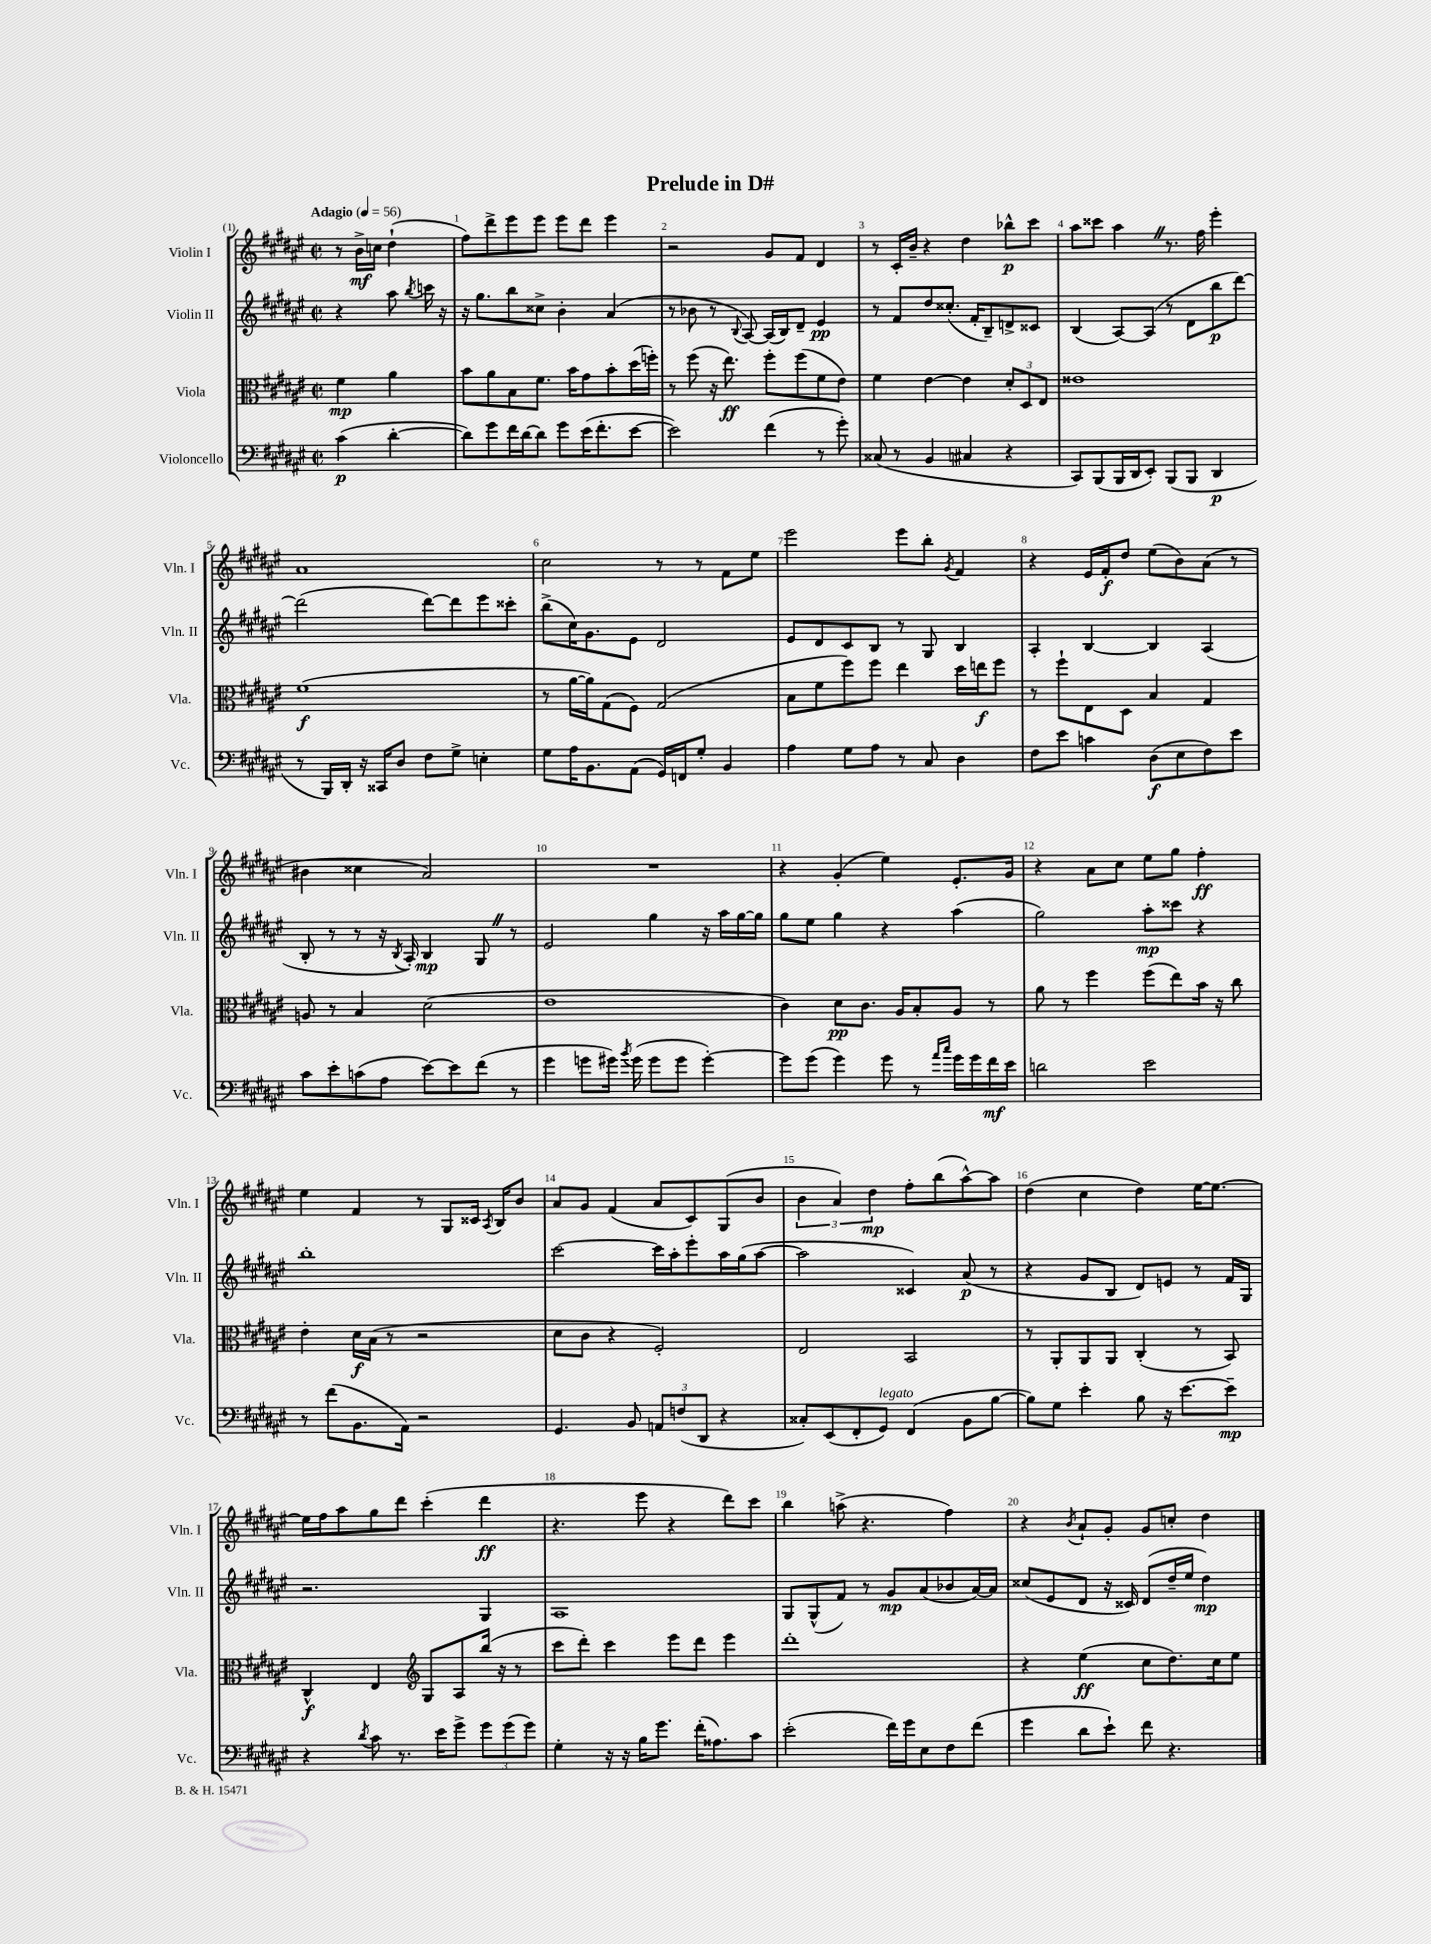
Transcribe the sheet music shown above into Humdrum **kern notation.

**kern	**dynam	**kern	**dynam	**kern	**dynam	**kern	**dynam
*part4	*part4	*part3	*part3	*part2	*part2	*part1	*part1
*staff4	*staff4	*staff3	*staff3	*staff2	*staff2	*staff1	*staff1
*I"Violoncello	*	*I"Viola	*	*I"Violin II	*	*I"Violin I	*
*I'Vc.	*	*I'Vla.	*	*I'Vln. II	*	*I'Vln. I	*
*clefF4	*	*clefC3	*	*clefG2	*	*clefG2	*
*k[f#c#g#d#a#e#]	*	*k[f#c#g#d#a#e#]	*	*k[f#c#g#d#a#e#]	*	*k[f#c#g#d#a#e#]	*
*M2/2	*	*M2/2	*	*M2/2	*	*M2/2	*
*met(c|)	*	*met(c|)	*	*met(c|)	*	*met(c|)	*
*MM56	*	*MM56	*	*MM56	*	*MM56	*
=	=	=	=	=	=	=	=
!	!	!	!	!	!	!LO:TX:a:B:t=Adagio	!
(4c#\	p	4f#\	mp	4r	.	8r	.
.	.	.	.	.	.	16b^\LL	mf
.	.	.	.	.	.	16ccn\JJ	.
[4d#'\	.	4a#\	.	8aa#\	.	(4dd#`\	.
.	.	.	.	8qbb/	.	.	.
.	.	.	.	16cccn\	.	.	.
.	.	.	.	16r	.	.	.
=1	=1	=1	=1	=1	=1	=1	=1
8d#\L])	.	8b\L	.	16r	.	8ff#\L)	.
.	.	.	.	8.gg#\L	.	.	.
8g#\	.	8a#\	.	.	.	8ddd#^\	.
16f#\L	.	8B\	.	8bb\	.	8eee#\	.
[16d#\J	.	.	.	.	.	.	.
8d#\J]	.	8.f#\J	.	8cc##X^\J	.	8eee#\J	.
8g#\L	.	.	.	4b'\	.	8eee#\L	.
.	.	16b\KL	.	.	.	.	.
(16e#\K	.	8g#\	.	.	.	8ddd#\J	.
8.f#'\	.	.	.	.	.	.	.
.	.	8b'\	.	(4a#/	.	4eee#\	.
[8e#\J	.	(16dd#\L	.	.	.	.	.
.	.	16ffn'\JJ)	.	.	.	.	.
=2	=2	=2	=2	=2	=2	=2	=2
2e#\])	.	8r	.	8r	.	2r	.
.	.	(8ff#\	.	8b-X\	.	.	.
.	.	16r	.	8r	.	.	.
.	.	8.ee#\)	ff	.	.	.	.
.	.	.	.	8qqB/	.	.	.
.	.	.	.	[8A#/)	.	.	.
(4f#\	.	8ff#'\L	.	(16A#/LL]	.	8g#/L	.
.	.	.	.	16B/J)	.	.	.
.	.	(8ff#\	.	8d#~/J	.	8f#/J	.
8r	.	8f#\	.	4e#/	pp	4d#/	.
8g#'\)	.	8e#\J)	.	.	.	.	.
=3	=3	=3	=3	=3	=3	=3	=3
(8C##X/	.	4f#\	.	8r	.	8r	.
8r	.	.	.	8f#/L	.	16c#'/LL	.
.	.	.	.	.	.	16b~/JJ	.
4BB/	.	[4e#\	.	8dd#/	.	4r	.
.	.	.	.	(8.cc##X'/J	.	.	.
4C#X/	.	4e#\]	.	.	.	4dd#\	.
.	.	.	.	16f#'/KL	.	.	.
.	.	.	.	8B~/)	.	.	.
4r	.	12d#'/L	.	8dn^/	.	8bb-X^^\L	p
.	.	12D#/	.	.	.	.	.
.	.	.	.	8c##X/J	.	8ccc#\J	.
.	.	12E#/J	.	.	.	.	.
=4	=4	=4	=4	=4	=4	=4	=4
8CC#/L)	.	1e##X	.	(4B/	.	8aa#\L	.
(8BBB/	.	.	.	.	.	8ccc##X\J	.
16BBB/L	.	.	.	[8A#/L)	.	4aa#Z\	.
16DD#/J	.	.	.	.	.	.	.
8EE#'/J)	.	.	.	(8A#/J]	.	.	.
(8BBB/L	.	.	.	8r	.	8.r	.
8BBB/J	.	.	.	8d#\L	.	.	.
.	.	.	.	.	.	16ff#\	.
4DD#/	p	.	.	8bb\	p	4eee#'\	.
.	.	.	.	[8ddd#\J)	.	.	.
!!LO:LB:g=z
=5	=5	=5	=5	=5	=5	=5	=5
8r	.	(1f#	f	(2ddd#\]	.	1a#	.
16BBB/LL)	.	.	.	.	.	.	.
16DD#'/JJ	.	.	.	.	.	.	.
16r	.	.	.	.	.	.	.
16CC##X/KL	.	.	.	.	.	.	.
8D#/J	.	.	.	.	.	.	.
8F#\L	.	.	.	[8ddd#\L)	.	.	.
8G#^\J	.	.	.	8ddd#\]	.	.	.
4En'\	.	.	.	8eee#\	.	.	.
.	.	.	.	8ccc##X'\J	.	.	.
=6	=6	=6	=6	=6	=6	=6	=6
8G#\L	.	8r	.	(8bb^\L	.	2cc#\	.
16A#\K	.	[16a#\LL	.	16cc#\K)	.	.	.
8.BB\	.	16a#\J])	.	8.g#\	.	.	.
.	.	(8G#\	.	.	.	.	.
(8AA#\J	.	8F#\J)	.	8e#\J	.	.	.
16GG#/LL)	.	(2G#/	.	2d#/	.	8r	.
16FFn/J	.	.	.	.	.	.	.
8G#'/J	.	.	.	.	.	8r	.
4BB/	.	.	.	.	.	8f#\L	.
.	.	.	.	.	.	8ee#\J	.
=7	=7	=7	=7	=7	=7	=7	=7
4A#\	.	8B\L	.	8e#/L	.	2eee#\	.
.	.	8f#\	.	8d#/	.	.	.
8G#\L	.	8ff#\)	.	8c#/	.	.	.
8A#\J	.	8ff#\J	.	8B/J	.	.	.
8r	.	4ee#\	.	8r	.	8eee#\L	.
8C#/	.	.	.	8G#/	.	8bb'\J	.
.	.	.	.	.	.	8qg#/	.
4D#\	.	16dd#\LL	.	4B/	.	4f#/	.
.	.	16een\J	f	.	.	.	.
.	.	8ff#\J	.	.	.	.	.
=8	=8	=8	=8	=8	=8	=8	=8
8F#\L	.	8r	.	4A#'/	.	4r	.
8e#\J	.	8ff#`\L	.	.	.	.	.
4cn\	.	8E#\	.	[4B/	.	16e#/LL	.
.	.	.	.	.	.	16f#'/J	f
.	.	8D#\J	.	.	.	8dd#/J	.
(8D#\L	f	4B/	.	4B/]	.	(8ee#\L	.
8E#\	.	.	.	.	.	8b\)	.
8F#\)	.	4G#/	.	(4A#/	.	(8a#\J	.
8e#\J	.	.	.	.	.	8r	.
!!LO:LB:g=z
=9	=9	=9	=9	=9	=9	=9	=9
8c#\L	.	8An/	.	8B'/	.	4b#X\	.
8e#'\	.	8r	.	8r	.	.	.
(8cn\	.	4B/	.	8r	.	4cc##X\	.
8A#\J	.	.	.	16r	.	.	.
.	.	.	.	8qB/	.	.	.
.	.	.	.	16A#'/)	.	.	.
[8e#\L)	.	(2d#\	.	4B/	mp	2a#/)	.
8e#\]	.	.	.	.	.	.	.
(8f#\J	.	.	.	8G#Z/	.	.	.
8r	.	.	.	8r	.	.	.
=10	=10	=10	=10	=10	=10	=10	=10
4g#\	.	1e#	.	2e#/	.	1r	.
8gn\L	.	.	.	.	.	.	.
16g#X\Jk)	.	.	.	.	.	.	.
8qb/	.	.	.	.	.	.	.
(16g#\	.	.	.	.	.	.	.
8g#\L	.	.	.	4gg#\	.	.	.
8g#\J	.	.	.	.	.	.	.
[4g#'\)	.	.	.	16r	.	.	.
.	.	.	.	16aa#\LL	.	.	.
.	.	.	.	[16gg#\	.	.	.
.	.	.	.	16gg#\JJ]	.	.	.
=11	=11	=11	=11	=11	=11	=11	=11
8g#\L]	.	4c#\)	.	8gg#\L	.	4r	.
(8g#\J	.	.	.	8ee#\J	.	.	.
4g#\)	.	8d#\L	pp	4gg#\	.	(4g#'/	.
.	.	8.c#\J	.	.	.	.	.
8g#\	.	.	.	4r	.	4ee#\)	.
.	.	16A#/KL	.	.	.	.	.
8r	.	8B'/	.	.	.	.	.
16qqa#/LL	.	.	.	.	.	.	.
16qqcc#/JJ	.	.	.	.	.	.	.
16g#\LL	.	8A#/J	.	(4aa#\	.	8.e#'/L	.
16g#\	.	.	.	.	.	.	.
16f#\	mf	8r	.	.	.	.	.
16e#\JJ	.	.	.	.	.	16g#/Jk	.
=12	=12	=12	=12	=12	=12	=12	=12
2dn\	.	8a#\	.	2gg#\)	.	4r	.
.	.	8r	.	.	.	.	.
.	.	4ff#\	.	.	.	8a#\L	.
.	.	.	.	.	.	8cc#\J	.
2e#\	.	(8ff#\L	.	8aa#'\L	mp	8ee#\L	.
.	.	8ee#\)	.	8ccc##X\J	.	8gg#\J	.
.	.	16b\Jk	.	4r	.	4ff#'\	ff
.	.	16r	.	.	.	.	.
.	.	8cc#\	.	.	.	.	.
!!LO:LB:g=z
=13	=13	=13	=13	=13	=13	=13	=13
8r	.	4e#'\	.	1bb'	.	4ee#\	.
(8f#\L	.	.	.	.	.	.	.
8.BB\	.	16d#\LL	f	.	.	4f#/	.
.	.	(16B\JJ	.	.	.	.	.
.	.	8r	.	.	.	.	.
16AA#\Jk)	.	.	.	.	.	.	.
2r	.	2r	.	.	.	8r	.
.	.	.	.	.	.	8G#/L	.
.	.	.	.	.	.	16c##X/Jk	.
.	.	.	.	.	.	8qA#/	.
.	.	.	.	.	.	16B/KL	.
.	.	.	.	.	.	8b/J	.
=14	=14	=14	=14	=14	=14	=14	=14
4.GG#/	.	8d#\L	.	[2ccc#\	.	8a#/L	.
.	.	8c#\J	.	.	.	8g#/J	.
.	.	4r	.	.	.	(4f#/	.
8BB/	.	.	.	.	.	.	.
12AAn/L	.	2F#'/)	.	16ccc#\LL]	.	8a#/L	.
.	.	.	.	16aa#'\J	.	.	.
(12Fn/	.	.	.	.	.	.	.
.	.	.	.	8eee#'\	.	8c#/)	.
12DD#/J	.	.	.	.	.	.	.
4r	.	.	.	16aa#\L	.	(8G#/	.
.	.	.	.	(16gg#\J	.	.	.
.	.	.	.	[8aa#\J	.	8b/J	.
=15	=15	=15	=15	=15	=15	=15	=15
8C##X'/L)	.	2E#/	.	2aa#\]	.	6b\	.
(8EE#/	.	.	.	.	.	.	.
.	.	.	.	.	.	6a#/)	.
8FF#'/	.	.	.	.	.	.	.
.	.	.	.	.	.	6dd#\	mp
!LO:TX:a:i:t=legato	!	!	!	!	!	!	!
8GG#/J)	.	.	.	.	.	.	.
(4FF#/	.	2BB/	.	4c##X/)	.	8ff#'\L	.
.	.	.	.	.	.	(8bb\	.
8BB\L	.	.	.	(8a#/	p	[8aa#^^\)	.
[8B\J	.	.	.	8r	.	8aa#\J]	.
=16	=16	=16	=16	=16	=16	=16	=16
8B\L])	.	8r	.	4r	.	(4dd#\	.
8G#\J	.	8AA#'/L	.	.	.	.	.
4e#'\	.	8AA#/	.	8g#/L	.	4cc#\	.
.	.	8AA#/J	.	8B/J	.	.	.
8B\	.	(4C#'/	.	8d#/L)	.	4dd#\)	.
16r	.	.	.	8en/J	.	.	.
[8.e#\L	.	.	.	.	.	.	.
.	.	8r	.	8r	.	[16ee#\KL	.
.	.	.	.	.	.	8.ee#\J_	.
8e#~\J]	mp	8BB/)	.	16f#/LL	.	.	.
.	.	.	.	16G#/JJ	.	.	.
!!LO:LB:g=z
=17	=17	=17	=17	=17	=17	=17	=17
4r	.	4C#^^/	f	2.r	.	16ee#\LL]	.
.	.	.	.	.	.	16ff#\J	.
.	.	.	.	.	.	8aa#\	.
8qd#/	.	.	.	.	.	.	.
8c#\	.	4E#/	.	.	.	8gg#\	.
8.r	.	.	.	.	.	8ddd#\J	.
*	*	*clefG2	*	*	*	*	*
.	.	8G#/L	.	.	.	(4ccc#'\	.
16e#\KL	.	.	.	.	.	.	.
8g#^\J	.	8A#/	.	.	.	.	.
12g#\L	.	(16bb/Jk	.	4G#/	.	4ddd#\	ff
.	.	16r	.	.	.	.	.
(12g#\	.	.	.	.	.	.	.
.	.	8r	.	.	.	.	.
12g#\J)	.	.	.	.	.	.	.
=18	=18	=18	=18	=18	=18	=18	=18
4G#'\	.	8ccc#\L	.	1A#	.	4.r	.
.	.	8ddd#'\J)	.	.	.	.	.
16r	.	4ccc#\	.	.	.	.	.
16r	.	.	.	.	.	.	.
16B\KL	.	.	.	.	.	8eee#\	.
8.g#\J	.	.	.	.	.	.	.
.	.	8eee#\L	.	.	.	4r	.
(16f#'\KL	.	8ddd#\J	.	.	.	.	.
8.A##X\)	.	.	.	.	.	.	.
.	.	4eee#\	.	.	.	8ddd#\L)	.
8c#\J	.	.	.	.	.	8ccc#\J	.
=19	=19	=19	=19	=19	=19	=19	=19
(2e#'\	.	1ddd#'	.	8G#/L	.	4bb\	.
.	.	.	.	(8G#^^/	.	.	.
.	.	.	.	8f#/J)	.	(8aan^\	.
.	.	.	.	8r	.	4.r	.
16f#\LL)	.	.	.	8g#/L	mp	.	.
16g#\J	.	.	.	.	.	.	.
8E#\	.	.	.	(8a#/	.	.	.
8F#\	.	.	.	8b-X/	.	4ff#\)	.
(8f#\J	.	.	.	[16a#/L)	.	.	.
.	.	.	.	16a#/JJ]	.	.	.
=20	=20	=20	=20	=20	=20	=20	=20
4g#\	.	4r	.	(8cc##X/L	.	4r	.
.	.	.	.	8e#/	.	.	.
.	.	.	.	.	.	8qb/	.
8d#\L	.	(4ee#\	ff	8d#/J	.	8a#`/L	.
8e#`\J)	.	.	.	16r	.	8g#'/J	.
.	.	.	.	16c##X/)	.	.	.
8f#\	.	8cc#\L	.	(8d#/L	.	8g#/L	.
4.r	.	8.dd#\)	.	16dd#~/L	.	8ccn'/J	.
.	.	.	.	16ee#/JJ	.	.	.
.	.	.	.	4dd#\)	mp	4dd#\	.
.	.	16cc#\k	.	.	.	.	.
.	.	8ee#\J	.	.	.	.	.
==	==	==	==	==	==	==	==
*-	*-	*-	*-	*-	*-	*-	*-
